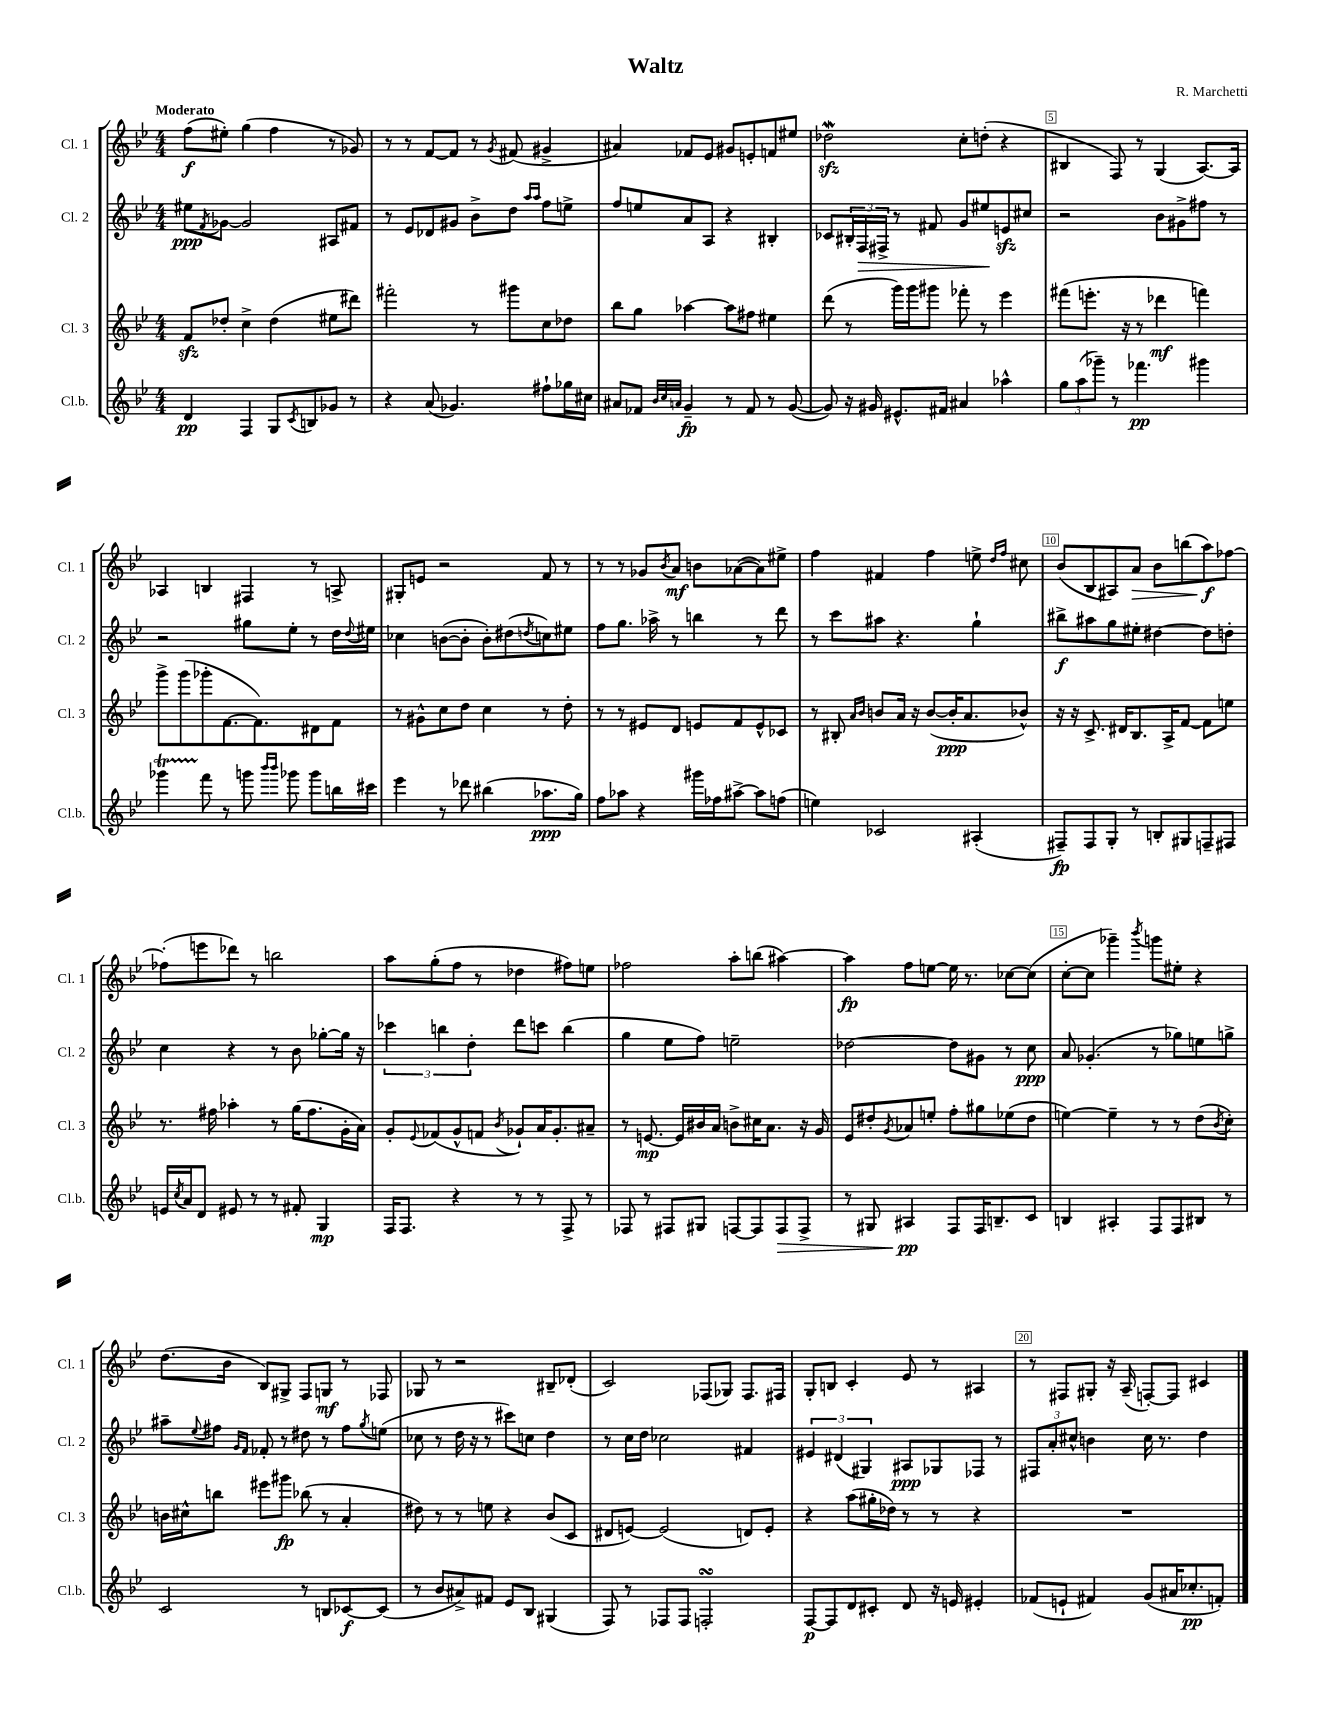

**kern	**kern	**kern	**kern
*staff4	*staff3	*staff2	*staff1
*clefG2	*clefG2	*clefG2	*clefG2
*k[b-e-]	*k[b-e-]	*k[b-e-]	*k[b-e-]
*M4/4	*M4/4	*M4/4	*M4/4
4d	8f	8ee#	(8ff
.	.	8qf	.
.	8dd-'	[8g-	8ee#')
4F	4cc^	2g-]	(4gg
8G	(4dd-	.	4ff
8qc	.	.	.
8B	.	.	.
8g-	8ee#	8A#	8r
8r	8ddd#)	8f#	8g-)
=	=	=	=
4r	2fff#'	8r	8r
.	.	8e-	8r
(8a	.	8d-	[8f
4.g-)	.	8g#	8f]
.	8r	8b-^	8r
.	.	.	8qg
.	8ggg#	8dd	(8f#
.	.	16qqaa	.
.	.	16qqaa	.
8ff#`	8cc	8ff	4g#^
16gg-	8dd-	8ee^	.
16cc#	.	.	.
=	=	=	=
8a#	8bb-	8ff	4a#)
8f-	8gg	8ee	.
32qqb-	.	.	.
32qqcc	.	.	.
32qqa	.	.	.
4g~	[4aa-	8a	8f-
.	.	8A	8e-
8r	8aa-]	4r	8g#
8f-	8ff#	.	8e'
8r	4ee#	4B#'	8f
([8g	.	.	8ee#
=	=	=	=
8g])	(8ddd	8c-	2dd-
16r	8r	24B#'	.
.	.	24F	.
16g#	.	.	.
.	.	24F#^	.
8.e#^^	16ggg)	8r	.
.	16ggg	.	.
.	8ggg#	8f#	.
16f#	.	.	.
4a#	8fff-'	8g	8cc'
.	8r	8ee#	(8dd'
4aa-^^	4eee-	8e	4r
.	.	8cc#	.
=	=	=	=
12gg	(8fff#	2r	4B#
(12aa	.	.	.
.	8.eee'	.	.
12ggg-~)	.	.	.
8r	.	.	8F)
.	16r	.	.
4.fff-	8r	.	8r
.	4ddd-	8b-	(4G
.	.	8g#^	.
4ggg#	4fff)	8ff#	[8.A)
.	.	8r	.
.	.	.	16A]
=	=	=	=
4ggg-	8ggg^	2r	4A-
.	(8ggg	.	.
8fff	8ggg-'	.	4B
8r	[8.f	.	.
8ggg	.	8gg#	4F#
.	8.f])	.	.
16qqbbb-	.	.	.
16qqbbb-	.	.	.
8ggg-	.	8ee-'	.
8ggg-	8d#	8r	8r
16bb	8f	16dd	8A^
.	.	8qqdd	.
16ccc#	.	16ee#	.
=	=	=	=
4eee-	8r	4cc-	8G#'
.	8g#^^	.	8e
8r	8cc	([8b	2r
8ddd-	8dd	8b']	.
(4bb#	4cc	8b')	.
.	.	(8dd#	.
.	.	8qdd	.
8.aa-	8r	8cc)	8f
.	8dd'	8ee#	8r
16gg)	.	.	.
=	=	=	=
8ff	8r	8ff	8r
8aa-	8r	8.gg	8r
4r	8e#	.	8g-
.	.	16aa-^	.
.	.	.	8qb-
.	8d	8r	8a
16ggg#	8e	4bb	8b
16ff-	.	.	.
[8aa#^	8f	.	([8a-
8aa#]	8e^^	8r	8a-])
(8ff	8c-	8ddd	8ee#^
=	=	=	=
4ee)	8r	8r	4ff
.	8B#'	8ccc	.
.	16qqa	.	.
.	16qqb-	.	.
2c-	8b	8aa#	4f#
.	16a	4.r	.
.	16r	.	.
.	([8b	.	4ff
.	16b']	.	.
.	8.a	.	.
(4A#'	.	4gg`	8ee^
.	.	.	16qqdd
.	.	.	16qqff
.	8b-^^)	.	8cc#
=	=	=	=
8F#~)	16r	8bb#^	(8b-
.	16r	.	.
8F#	8.c^	8aa#	8B-
8G'	.	8gg	8A#)
.	16d#	.	.
8r	8.B-	8ee#'	8a
8B'	.	[4dd#	8b-
.	16A^	.	.
8G#	[8f	.	(8bb
8F~	8f]	8dd#]	8aa)
8F#	8ee	8dd'	[8ff-
=	=	=	=
16e	8.r	4cc	(8ff-']
8qcc	.	.	.
16a	.	.	.
8d	.	.	8eee
.	16ff#	.	.
8e#	4aa-'	4r	8ddd-)
8r	.	.	8r
8r	8r	8r	2bb
8f#'	(16gg	8b-	.
.	8.ff#	.	.
4G	.	[8gg-'	.
.	16g'	16gg-]	.
.	16a)	16r	.
=	=	=	=
16F	8g'	6ccc-	8aa
8.F	.	.	.
.	8qqe-	.	.
.	(8f-	.	(8gg'
.	.	6bb	.
4r	8g^^	.	8ff
.	.	6dd'	.
.	8f	.	8r
.	8qb-	.	.
8r	8g-`)	8ddd	4dd-
8r	16a	8ccc	.
.	8.g-'	.	.
8F^	.	(4bb	8ff#)
8r	8a#~	.	8ee
=	=	=	=
8F-	8r	4gg	2ff-
8r	[8.e	.	.
8F#	.	8ee-	.
.	16e]	.	.
8G#	16b#	8ff)	.
.	16a	.	.
[8F	8b^	2ee~	8aa'
8F]	16cc#	.	(8bb
.	8.a	.	.
8F	.	.	[4aa#)
8F^	16r	.	.
.	16g	.	.
=	=	=	=
8r	8e-	[2dd-	4aa#]
8G#	8dd#'	.	.
.	8qg	.	.
4A#	8a-	.	8ff
.	8ee'	.	[8ee
8F	8ff'	8dd-]	16ee]
.	.	.	8.r
16F	8gg#	8g#	.
8.B~	.	.	.
.	(8ee-	8r	[8cc-
8c	8dd#	8cc	(8cc-]
=	=	=	=
4B	[4ee)	8a	[8cc'
.	.	(4.g-'	8cc]
4A#'	4ee~]	.	4ggg-~)
.	.	.	8qbbb-
8F	8r	8r	8ggg
8F	8r	8gg-)	8ee#'
8B#	(8dd	8ee	4r
.	8qb-	.	.
8r	8cc')	8gg^	.
=	=	=	=
2c	16b	8aa#~	(8.dd
.	16cc#^^	.	.
.	.	8qqee-	.
.	8bb	8ff#	.
.	.	.	16b-
.	.	16qqg	.
.	.	16qqf	.
.	8eee#	8f-'	8B-)
.	8ggg#	8r	8G#^
8r	(8bb-	8dd#	8F
8B	8r	8r	8G
[8c-	4a'	8ff#	8r
.	.	8qgg	.
(8c-]	.	(8ee	8F-
=	=	=	=
8r	8dd#)	8cc-	8G-
8b-	8r	8r	8r
8a#^)	8r	16dd	2r
.	.	16r	.
8f#	8ee	8r	.
8e-	4r	8ccc#)	.
8B-	.	8cc	.
(4G#	(8b-	4dd	8B#~
.	8c	.	(8d-'
=	=	=	=
8F)	8d#	8r	2c)
8r	[8e)	16cc	.
.	.	16dd	.
8F-	(2e]	2cc-	.
8F-	.	.	.
2F'	.	.	(8F-
.	.	.	8G-)
.	8d)	4f#	8.F-
.	8e'	.	.
.	.	.	16F#
=	=	=	=
[8F	4r	6e#	8G'
8F]	.	.	8B
.	.	(6d#	.
8d	(8aa	.	4c'
.	.	6G#)	.
8c#'	16gg#'	.	.
.	16dd-)	.	.
8d	8r	8A#	8e-
16r	8r	8G-	8r
16e	.	.	.
4e#'	4r	8F-	4A#
.	.	8r	.
=	=	=	=
(8f-	1r	12F#	8r
.	.	12a'	.
8e`	.	.	8F#
.	.	12cc#^^	.
4f#)	.	4b	8G#'
.	.	.	16r
.	.	.	(16A~
(8g	.	16cc#	[8F')
.	.	8.r	.
16a#	.	.	8F]
8.cc-'	.	.	.
.	.	4dd	4c#
8f')	.	.	.
==	==	==	==
*-	*-	*-	*-
